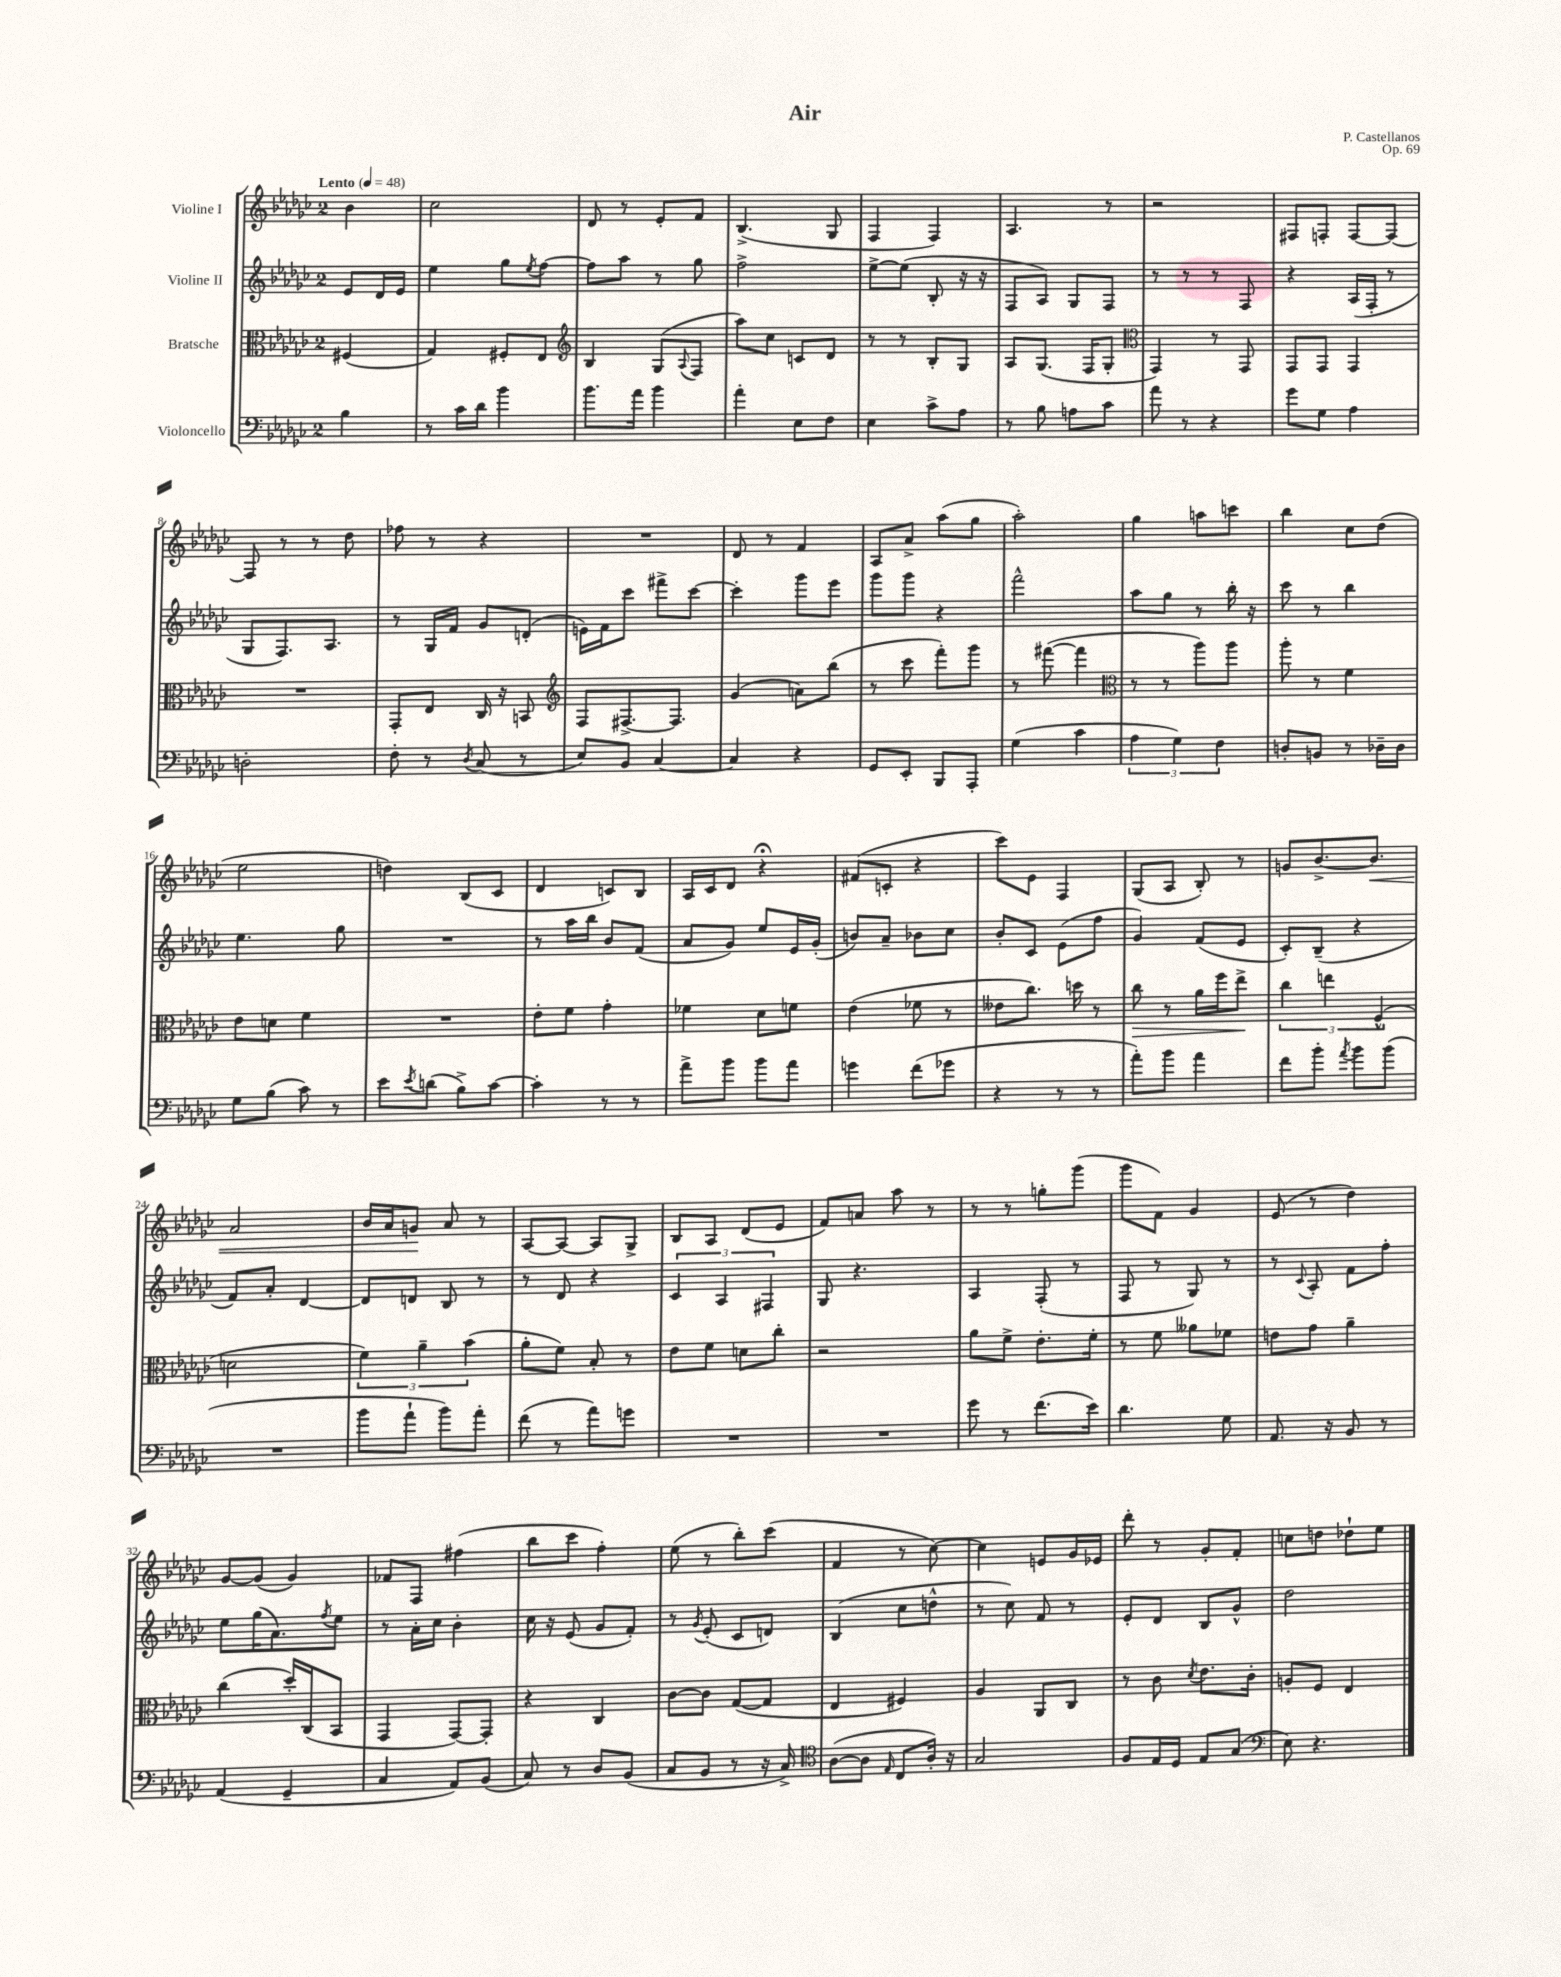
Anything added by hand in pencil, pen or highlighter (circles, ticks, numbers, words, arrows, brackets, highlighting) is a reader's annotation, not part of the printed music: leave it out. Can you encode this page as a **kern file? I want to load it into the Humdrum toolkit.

**kern	**kern	**kern	**kern
*staff4	*staff3	*staff2	*staff1
*clefF4	*clefC3	*clefG2	*clefG2
*k[b-e-a-d-g-c-]	*k[b-e-a-d-g-c-]	*k[b-e-a-d-g-c-]	*k[b-e-a-d-g-c-]
*M2/4	*M2/4	*M2/4	*M2/4
*MM48	*MM48	*MM48	*MM48
4B-	(4F#	8e-	4b-
.	.	16d-	.
.	.	16e-	.
=	=	=	=
8r	4G-)	4ee-	2cc-
16c-	.	.	.
16d-	.	.	.
4b-	8F#'	8gg-	.
.	.	8qee-	.
.	8E-	[8ff	.
=	=	=	=
*	*clefG2	*	*
8.b-	4B-	8ff]	8d-
.	.	8aa-	8r
16a-	.	.	.
4b-	(8G-	8r	8e-'
.	8qqA-	.	.
.	8F	8gg-	8f
=	=	=	=
4a-'	8aa-)	2ff^	(4.B-^
.	8cc-	.	.
8E-	8c	.	.
8F	8d-	.	8G-
=	=	=	=
4E-	8r	[8ee-^	4F
.	8r	(8ee-]	.
8c-^	8B-'	8B-'	4F)
8A-	8G-	16r	.
.	.	16r	.
=	=	=	=
8r	8A-	8F	4.A-
8B-	(8.G-	8A-)	.
8A	.	8G-	.
.	16F	.	.
8c-	8G-'	8F	8r
=	=	=	=
*	*clefC3	*	*
8a-	4GG-)	8r	2r
8r	.	8r	.
4r	8r	8r	.
.	8GG-	8F	.
=	=	=	=
8g-	8GG-	4r	8F#
8G-	8GG-	.	8F'
4A-	4GG-	(16A-	[8F
.	.	16F'	.
.	.	8r	8F_
=	=	=	=
2D'	2r	8G-	8F]
.	.	8.F)	8r
.	.	.	8r
.	.	8.A-	.
.	.	.	8dd-
=	=	=	=
8F'	8GG-'	8r	8ff-
8r	8E-	16G-	8r
.	.	16f	.
8qD-	.	.	.
(8C-	16C-	8g-	4r
.	16r	.	.
8r	8BB	(8d'	.
=	=	=	=
*	*clefG2	*	*
8E-)	8F	16e)	2r
.	.	16f	.
8BB-	[8.F#^	8ccc-	.
[4C-	.	8fff#^	.
.	8.F#]	.	.
.	.	[8ccc-	.
=	=	=	=
4C-]	(4g-	4ccc-']	8d-
.	.	.	8r
4r	8a)	8ggg-	4f
.	(8bb-	8eee-	.
=	=	=	=
8GG-	8r	8ggg-	8A-
8EE-'	8ccc-	8ggg-	8a-^
8BBB-	8fff')	4r	(8aa-
8AAA-'	8ggg-	.	8gg-
=	=	=	=
(4G-	8r	2fff^^	2aa-')
.	([8fff#	.	.
4c-	4fff#]	.	.
=	=	=	=
*	*clefC3	*	*
6A-	8r	8aa-	4gg-
.	8r	8gg-	.
6G-)	.	.	.
.	8aa-)	8r	8aa
6F	.	.	.
.	8aa-	16bb-'	8ccc
.	.	16r	.
=	=	=	=
8D'	8aa-'	8ccc-	4bb-
8BB	8r	8r	.
8r	4f	4bb-	8cc-
16D-~	.	.	(8dd-
16D-	.	.	.
=	=	=	=
8G-	8e-	4.ee-	2ee-
(8B-	8d	.	.
8c-)	4f	.	.
8r	.	8gg-	.
=	=	=	=
8e-	2r	2r	4dd)
8qe-	.	.	.
(8d	.	.	.
8B-^)	.	.	(8B-
[8c-	.	.	8c-
=	=	=	=
4c-']	8e-'	8r	4d-
.	8f	16aa-	.
.	.	16bb-	.
8r	4g-'	8b-	8c)
8r	.	(8f	8B-
=	=	=	=
8a-^	4f-	8a-	16A-
.	.	.	16c-
8b-	.	8g-)	8d-
8b-	8d-	8ee-	4r;
8a-	8f	16e-	.
.	.	(16g-'	.
=	=	=	=
4g	(4e-	8b)	(8f#
.	.	8a-~	8c'
(8f	8f-	8b-	4r
8g-	8r	8cc-	.
=	=	=	=
4r	8e--	8b-'	8ccc-)
.	8.cc-)	8c-	8e-
8r	.	(8e-	4F
.	16dd	.	.
8r	8r	8ff	.
=	=	=	=
8a-')	8cc-	4g-)	(8G-
8b-	8r	.	8A-
4a-	16a-	(8f	8B-')
.	16ff	.	.
.	8ee-^	8e-	8r
=	=	=	=
8f	6cc-	8c-')	8g
8b-'	.	(8B-~	[8.b-^
.	6ee	.	.
8qa-	.	.	.
8b-	.	4r	.
.	.	.	8.b-]
.	(6F^^	.	.
(8b-	.	.	.
=	=	=	=
2r	2d	8f)	2a-
.	.	8a-'	.
.	.	[4d-	.
=	=	=	=
8b-	6f)	8d-]	16b-
.	.	.	16a-
8a-`	.	8d	8g
.	6a-~	.	.
8b-)	.	8B-	8a-
.	(6b-	.	.
8a-'	.	8r	8r
=	=	=	=
(8f	8a-'	8r	[8A-
8r	8f)	8d-	8A-_
8a-)	8B-'	4r	8A-]
8g	8r	.	8G-^
=	=	=	=
2r	8e-	6c-	8B-
.	8f	.	8A-
.	.	6A-	.
.	8d	.	(8d-
.	.	6F#	.
.	8cc-'	.	8e-
=	=	=	=
2r	2r	8G-	8f)
.	.	4.r	8a
.	.	.	8aa-
.	.	.	8r
=	=	=	=
8g-	8a-	4A-	8r
8r	8f^	.	8r
(8.f	8.e-'	(8F'	8gg'
.	.	8r	(8ggg-
16e-)	16f'	.	.
=	=	=	=
4.d-	8r	8F	8ggg-
.	8f	8r	8f)
.	8a--	8G-)	4g-
8G-	8f-	8r	.
=	=	=	=
8.AA-	8e	8r	(8e-
.	.	8qqc-	.
.	8g-	8A-'	8r
16r	.	.	.
8BB-	4a-~	8f	4dd-)
8r	.	8ff'	.
=	=	=	=
(4AA-	(4cc-	8ee-	[8g-
.	.	(16gg-	(8g-]
.	.	8.a-)	.
4GG-~	16dd-')	.	4g-)
.	(16C-	.	.
.	.	8qff	.
.	8BB-	8ee-	.
=	=	=	=
4C-	4GG-	8r	8f-
.	.	16a-'	8F
.	.	16cc-	.
8AA-)	[8GG-)	4b-'	(4ff#
(8BB-	8GG-']	.	.
=	=	=	=
8C-)	4r	16cc-	8bb-
.	.	16r	.
8r	.	(8e-	8ccc-
8D-	4C-	8g-	4ff')
(8BB-	.	8f')	.
=	=	=	=
8C-	[8c-	8r	(8ee-
.	.	8qg-	.
8BB-	8c-]	(8e-'	8r
8r	([8G-	8c-	8bb-')
16r	8G-]	8d)	(8ccc-
16C-^)	.	.	.
=	=	=	=
*clefC4	*	*	*
([8A-	4E-	(4B-	4f
8A-]	.	.	.
16qqE-	.	.	.
8C-	4F#)	8cc-	8r
16A-')	.	8dd^^	[8cc-)
16r	.	.	.
=	=	=	=
2G-	4A-	8r	4cc-]
.	.	8cc-)	.
.	8AA-	8f	8e
.	8C-	8r	16g-
.	.	.	16e-
=	=	=	=
8F	8r	8e-'	8ddd-'
16E-	8c-	8d-	8r
16D-	.	.	.
.	8qd-	.	.
8E-	8.e-	8B-	8g-'
(8G-	.	8g-^^	8f'
.	16c-'	.	.
=	=	=	=
*clefF4	*	*	*
8E-)	8A'	2dd-	8cc
4.r	8F	.	8dd
.	4E-	.	8dd-`
.	.	.	8ee-
==	==	==	==
*-	*-	*-	*-
